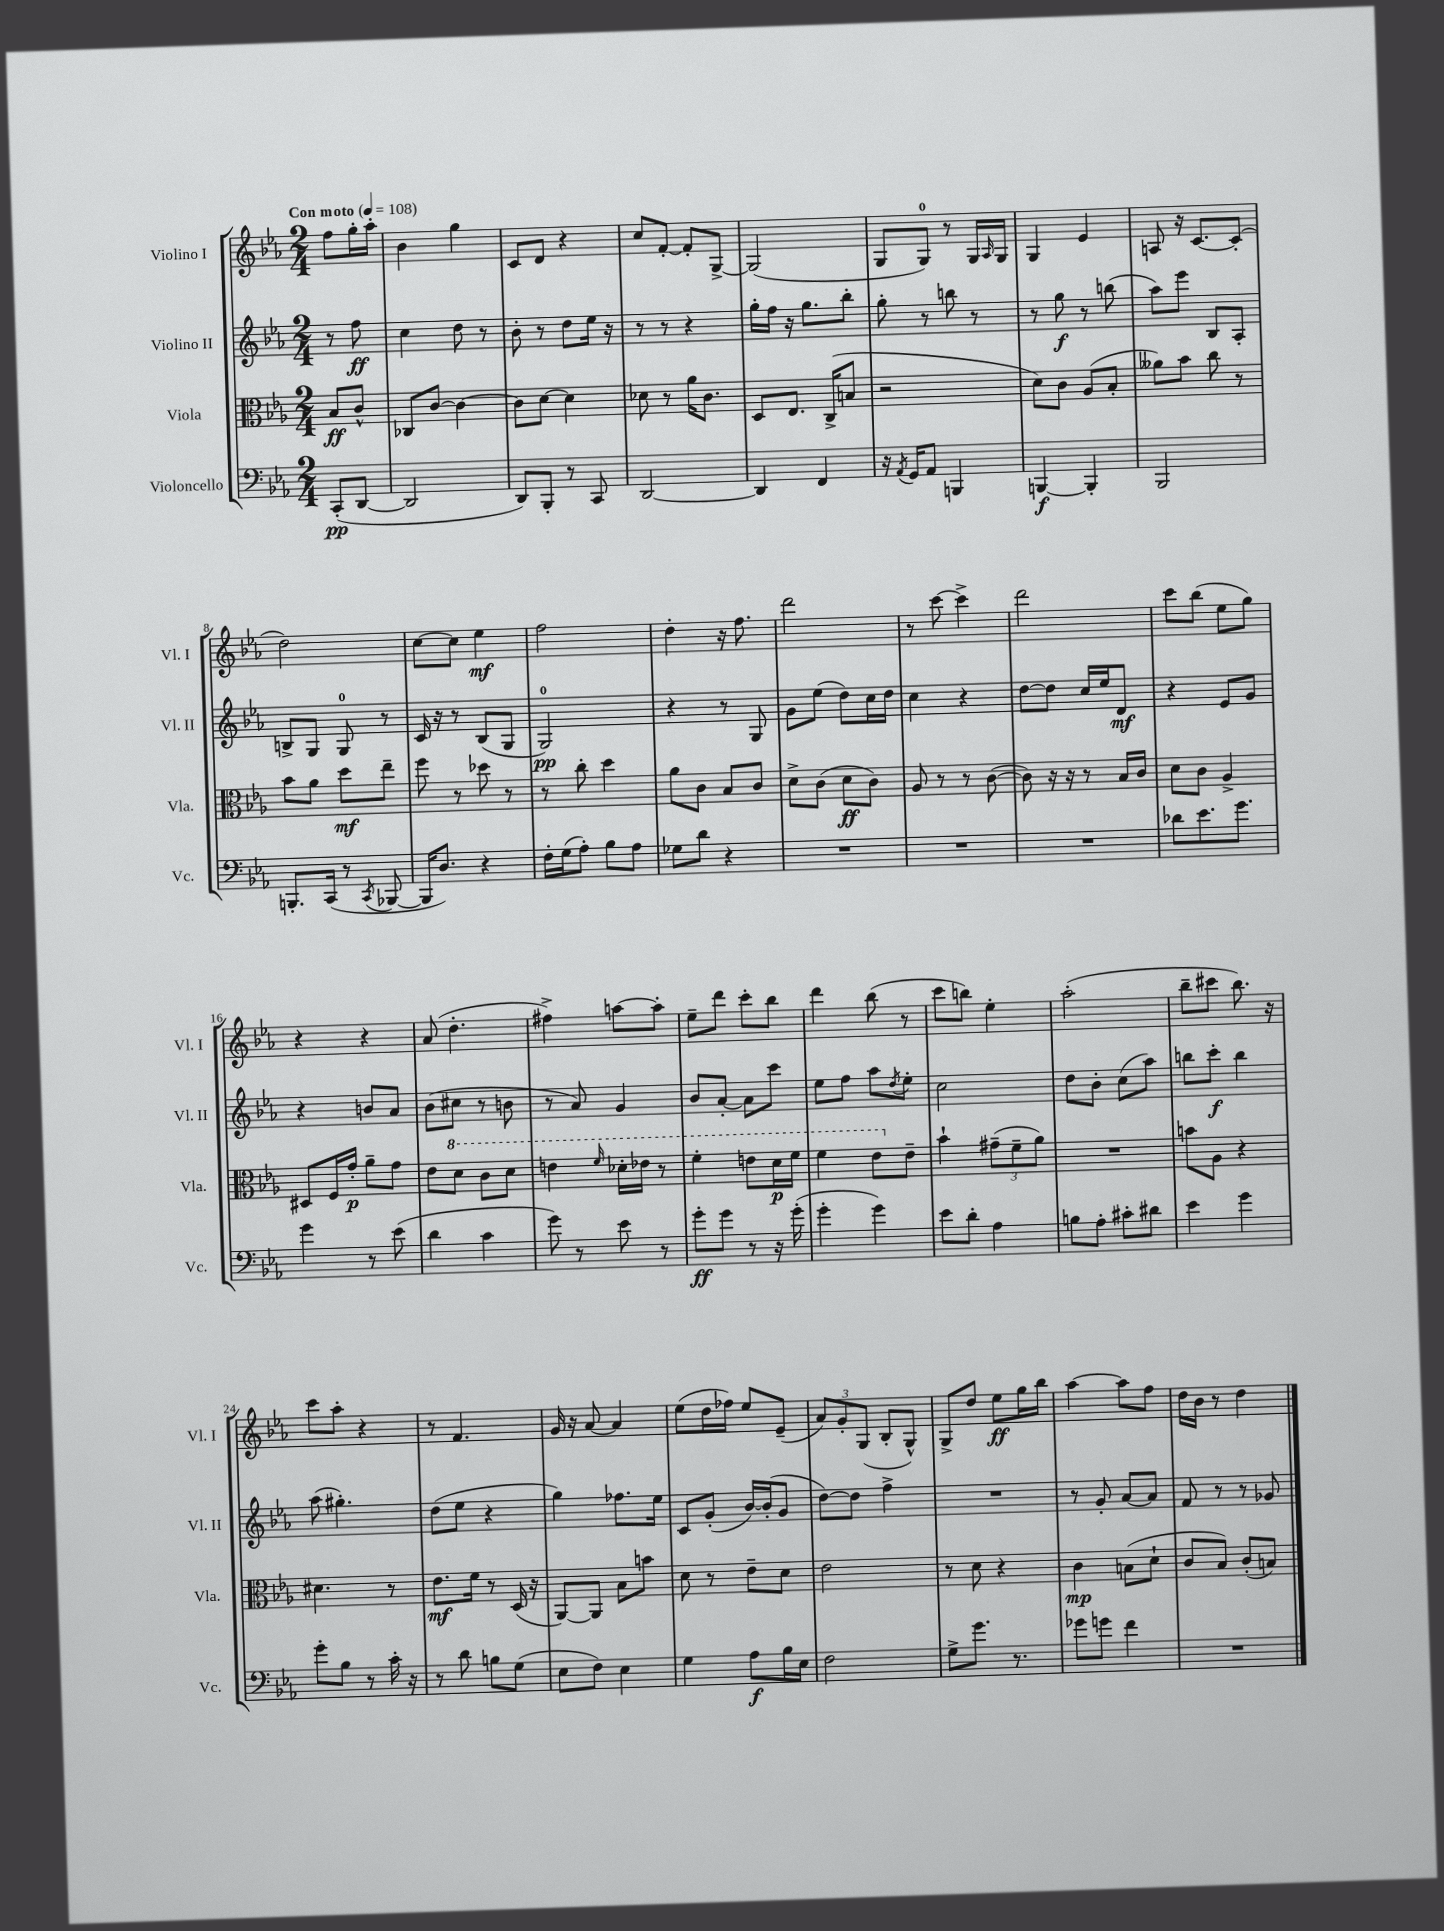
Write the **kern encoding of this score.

**kern	**kern	**kern	**kern
*staff4	*staff3	*staff2	*staff1
*clefF4	*clefC3	*clefG2	*clefG2
*k[b-e-a-]	*k[b-e-a-]	*k[b-e-a-]	*k[b-e-a-]
*M2/4	*M2/4	*M2/4	*M2/4
*MM108	*MM108	*MM108	*MM108
(8CC'	8B-	8r	8ff
[8DD	8c^^	8ff	16gg'
.	.	.	16aa-'
=	=	=	=
2DD]	8C-	4cc	4b-
.	[8c	.	.
.	4c_	8dd	4gg
.	.	8r	.
=	=	=	=
8DD)	8c]	8b-'	8c
8BBB-'	[8d	8r	8d
8r	4d]	8dd	4r
8CC	.	16ee-	.
.	.	16r	.
=	=	=	=
[2DD	8d-	8r	8cc
.	8r	8r	[8f'
.	16a-	4r	8f']
.	8.c	.	.
.	.	.	[8G^
=	=	=	=
4DD]	8D	16gg'	(2G]
.	.	16ff	.
.	8.E-	16r	.
.	.	8.gg	.
4FF	.	.	.
.	(16C^	.	.
.	8B	8bb-'	.
=	=	=	=
16r	2r	8gg'	8G
8qAA-	.	.	.
16GG	.	.	.
8AA-	.	8r	8G)
4BBB	.	8bb	8r
.	.	8r	16G
.	.	.	16qqA-
.	.	.	16G
=	=	=	=
[4BBB	8d)	8r	4G
.	8c	8gg	.
4BBB']	(8A-	8r	4e-
.	8B-'	(8bb	.
=	=	=	=
2BBB-	8a--)	8aa-)	8A
.	8b-	8eee-	16r
.	.	.	[8.c
.	8cc	8B-	.
.	8r	8A-'	(8c']
=	=	=	=
8.BBB'	8b-	8B^	2dd)
.	8a-	8G	.
(16CC	.	.	.
8r	8dd	8G	.
8qCC	.	.	.
[8BBB-	8ee-~	8r	.
=	=	=	=
16BBB-]	8ff	16c	[8cc
8.D)	.	16r	.
.	8r	8r	8cc]
4r	8dd-	(8B-	4ee-
.	8r	8G	.
=	=	=	=
16F'	8r	2G)	2ff
(16G	.	.	.
8A-')	8cc'	.	.
8B-	4dd	.	.
8A-	.	.	.
=	=	=	=
8G-	8a-	4r	4dd'
8d	8c	.	.
4r	8B-	8r	16r
.	.	.	8.ff
.	8c	8G	.
=	=	=	=
2r	8d^	8g	2ddd
.	(8c	(8ee-	.
.	8d	8dd)	.
.	8c)	16cc	.
.	.	16dd	.
=	=	=	=
2r	8A-	4cc	8r
.	8r	.	[8ccc
.	8r	4r	4ccc^]
.	([8c	.	.
=	=	=	=
2r	8c])	[8dd	2ddd
.	16r	8dd]	.
.	16r	.	.
.	8r	16cc	.
.	.	16ee-	.
.	16B-	8d	.
.	16c	.	.
=	=	=	=
8d-	8d	4r	8ccc
8.e-	8c	.	(8bb-
.	4A-^	8e-	8ee-
8.g	.	.	.
.	.	8g	8gg)
=	=	=	=
4g	8D#	4r	4r
.	16F	.	.
.	16g'	.	.
8r	8a-~	8b	4r
(8e-	8g	8a-	.
=	=	=	=
4d	8e-	(8b-	(8a-
.	8dd	8cc#	4.dd'
4c	8cc	8r	.
.	8dd	8b	.
=	=	=	=
8g)	4ee	8r	4ff#^)
8r	.	8a-)	.
.	16qqff	.	.
8e-	16dd-'	4g	[8aa
.	16ee-	.	.
8r	8r	.	8aa']
=	=	=	=
8g'	4ff'	8b-	8ee-~
8g	.	[8a-'	8ddd
8r	8ee	8a-]	8ccc'
16r	16dd	8ccc	8bb-
(16g'	16ff	.	.
=	=	=	=
4g'	4ff	8ee-	4ddd
.	.	8ff	.
4g)	8ee-	8aa-	(8bb-
.	.	8qdd	.
.	8e-~	8ee-'	8r
=	=	=	=
8e-	4b-`	2cc	8ccc
8d'	.	.	8bb)
4A-	(12g#~	.	4ee-'
.	12f~	.	.
.	12a-)	.	.
=	=	=	=
8B	2r	8dd	(2aa-'
8A-'	.	8b-'	.
8c#'	.	(8cc	.
8d#	.	8aa-)	.
=	=	=	=
4e-	8b	8bb	8bb-~
.	8A-	8ccc'	8ccc#
4g	4r	4bb	8.bb-)
.	.	.	16r
=	=	=	=
8g'	4.d#	(8aa-	8ccc
8B-	.	4.gg#')	8aa-'
8r	.	.	4r
16c'	8r	.	.
16r	.	.	.
=	=	=	=
8r	8.e-	(8dd	8r
8d	.	8ee-	4.f
.	16f	.	.
8B	8r	4r	.
(8G	(16D	.	.
.	16r	.	.
=	=	=	=
8E-	[8AA-)	4gg)	16g
.	.	.	16r
8F)	8AA-]	.	[8a-
4E-	8B-	8.ff-	4a-]
.	8b	.	.
.	.	16ee-	.
=	=	=	=
4G	8d	8c	(8ee-
.	8r	(8g'	16dd
.	.	.	16ff-)
8A-	8e-~	[16b-)	8ee-
.	.	(16b-']	.
16B-	8d	8g	(8e-~
16E-	.	.	.
=	=	=	=
2F	2e-	[8dd)	12a-)
.	.	.	12g'
.	.	8dd]	.
.	.	.	(12G
.	.	4ff^	8B-'
.	.	.	8G^^)
=	=	=	=
8G^	8r	2r	8G^
8.g	8d	.	8dd
.	4r	.	8ee-
8.r	.	.	.
.	.	.	16gg
.	.	.	16bb-
=	=	=	=
8g-	4c	8r	[4aa-
8g	.	8g'	.
4f	(8B	[8a-	8aa-]
.	8d`	8a-]	8ff
=	=	=	=
2r	8c	8f	16dd
.	.	.	16b-
.	8B-)	8r	8r
.	(8c'	8r	4dd
.	8B)	8g-	.
==	==	==	==
*-	*-	*-	*-
